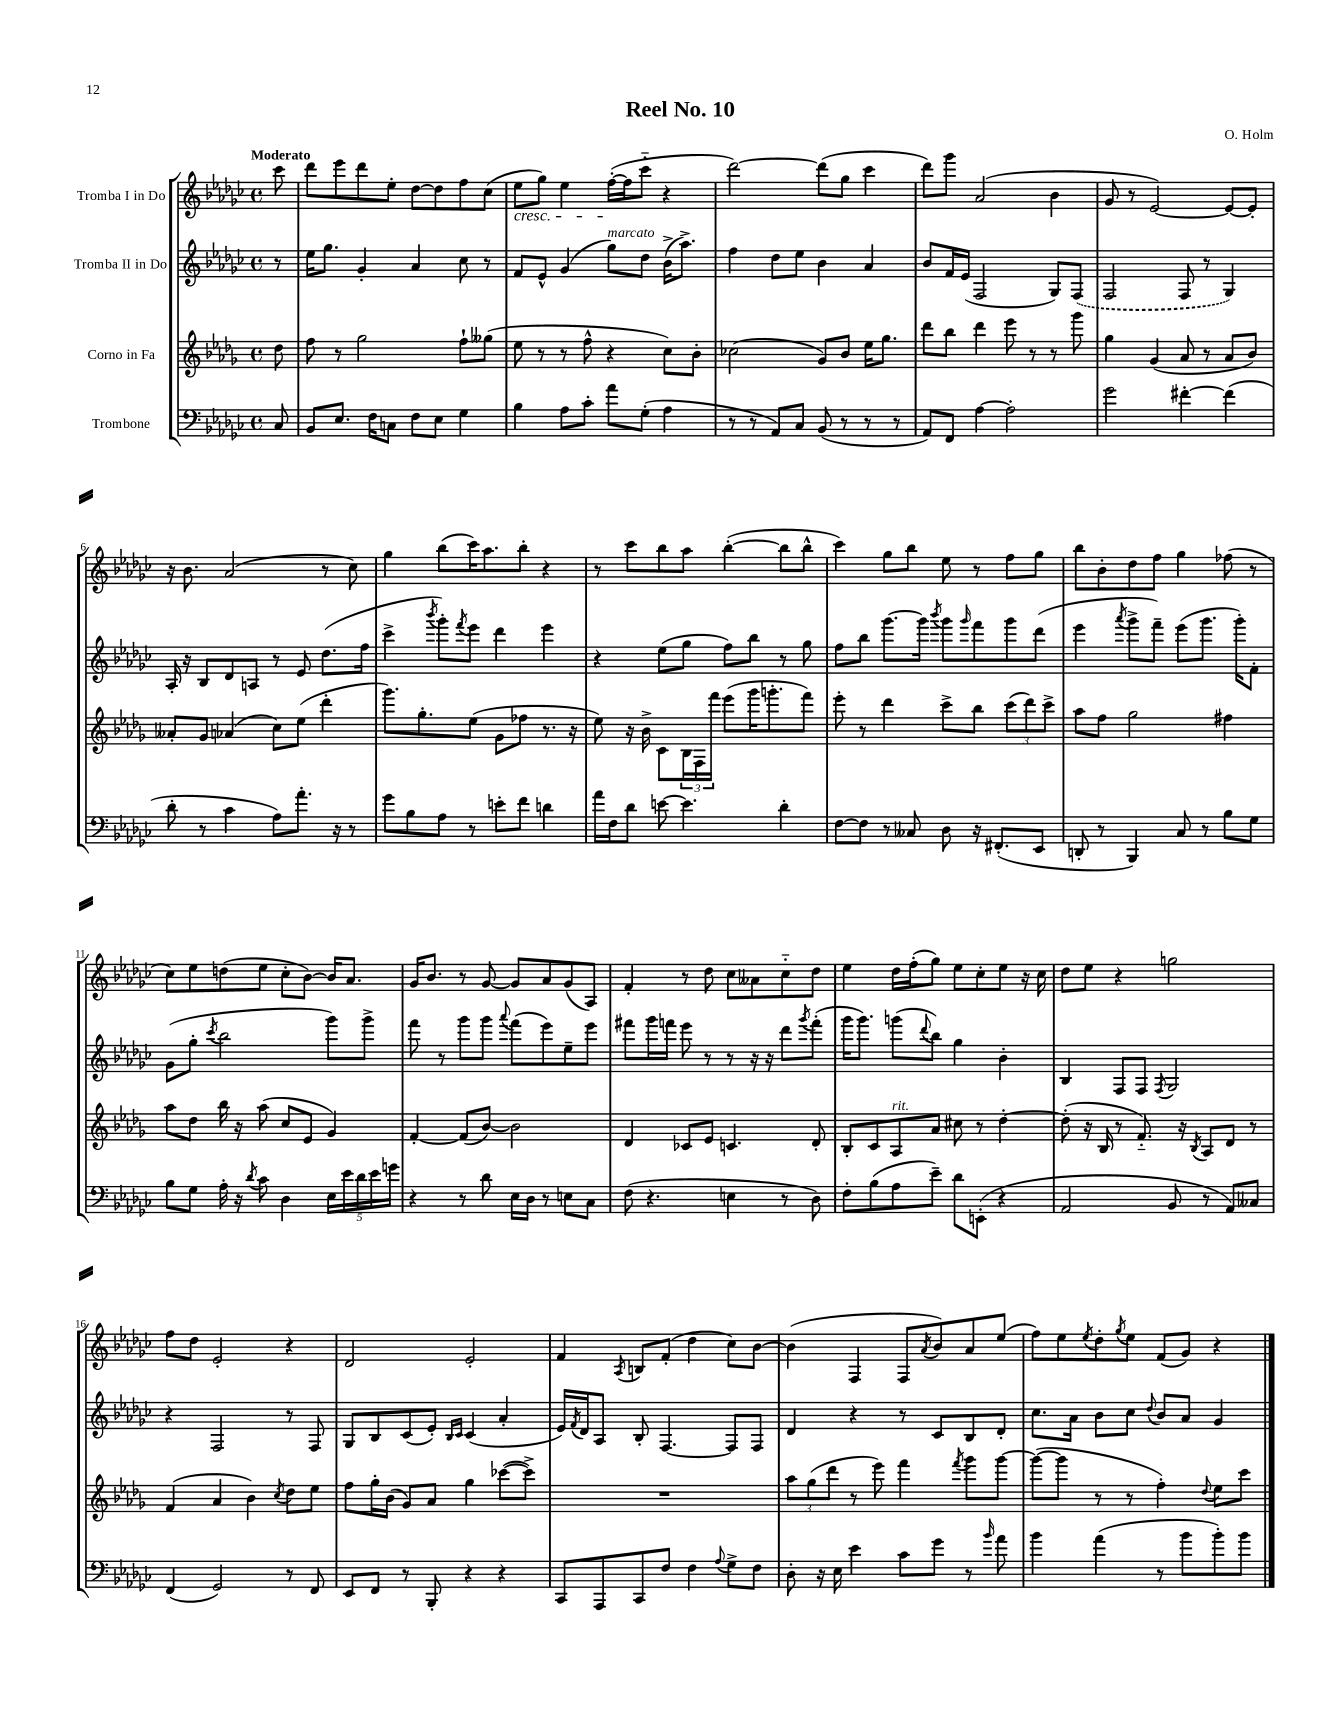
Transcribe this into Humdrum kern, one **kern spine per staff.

**kern	**kern	**kern	**kern
*staff4	*staff3	*staff2	*staff1
*clefF4	*clefG2	*clefG2	*clefG2
*k[b-e-a-d-g-c-]	*k[b-e-a-d-g-]	*k[b-e-a-d-g-c-]	*k[b-e-a-d-g-c-]
*M4/4	*M4/4	*M4/4	*M4/4
*met(c)	*met(c)	*met(c)	*met(c)
8C-	8dd-	8r	8ccc-
=	=	=	=
8BB-	8ff	16ee-	8ddd-
.	.	8.gg-	.
8.E-	8r	.	8eee-
.	2gg-	4g-'	8ddd-
16F	.	.	.
8C	.	.	8ee-'
8F	.	4a-	[8dd-
8E-	.	.	8dd-]
4G-	8ff`	8cc-	8ff
.	(8gg--	8r	(8cc-
=	=	=	=
4B-	8ee-	8f	8ee-
.	8r	8e-^^	8gg-)
8A-	8r	(4g-	4ee-
8c-'	8ff^^	.	.
8a-	4r	8gg-)	([16ff'
.	.	.	16ff]
(8G-'	.	8dd-	8ccc-'~
4A-	8cc)	(16b-^	4r
.	.	8.aa-^)	.
.	8b-'	.	.
=	=	=	=
8r	(2cc-	4ff	[2ddd-)
8r	.	.	.
8AA-)	.	8dd-	.
8C-	.	8ee-	.
(8BB-	8g-)	4b-	(8ddd-]
8r	8b-	.	8gg-
8r	16ee-	4a-	4ccc-
.	8.gg-	.	.
8r	.	.	.
=	=	=	=
8AA-)	8ddd-	8b-	8ddd-)
8FF	8bb-	16f	8ggg-
.	.	(16e-	.
[4A-	4ddd-	2F	(2a-
2A-']	8eee-	.	.
.	8r	.	.
.	8r	8G-)	4b-
.	8ggg-	(8F	.
=	=	=	=
2g-	4gg-	2F	8g-
.	.	.	8r
.	(4g-	.	[2e-)
[4f#'	8a-	8F	.
.	8r	8r	.
(4f#]	8a-	4G-)	8e-_
.	8b-)	.	8e-']
=	=	=	=
8d-'	8a--'	16A-'	16r
.	.	16r	8.b-
8r	8g-	8B-	.
4c-	(4a-	8d-	(2a-
.	.	8A	.
8A-)	8cc)	8r	.
8.a-'	(8ee-	8e-	.
.	4ddd-'	(8.dd-	8r
16r	.	.	.
8r	.	.	8cc-)
.	.	16ff	.
=	=	=	=
8g-	8.ggg-)	4ccc-^	4gg-
8B-	.	.	.
.	8.gg-'	.	.
.	.	8qbbb-	.
8A-	.	8ggg-')	(8bb-
.	.	8qfff	.
8r	(8ee-	8eee-	16ccc-)
.	.	.	8.aa-
8e'	8g-	4ddd-	.
8f	8ff-	.	8bb-'
4d	8.r	4eee-	4r
.	16r	.	.
=	=	=	=
16a-	8ee-)	4r	8r
16F	.	.	.
8d-	16r	.	8ccc-
.	16b-^	.	.
[8e	8c	(8ee-	8bb-
4.e]	24B-	8gg-	8aa-
.	24F	.	.
.	24fff	.	.
.	(8eee-	8ff)	([4bb-'
.	16ggg-	8bb-	.
.	8.ggg'	.	.
4d-'	.	8r	8bb-]
.	8fff)	8gg-	8bb-^^
=	=	=	=
[8F	8eee-'	8ff	4ccc-)
8F]	8r	8bb-	.
8r	4ddd-	[8.ggg-	8gg-
8C--	.	.	8bb-
.	.	16ggg-]	.
.	.	8qbbb-	.
8D-	8ccc^	8ggg-	8ee-
.	.	16qqggg-	.
16r	8bb-	8fff	8r
(8.FF#'	.	.	.
.	(12ccc	8ggg-	8ff
.	12ddd-)	.	.
8EE-	.	(8ddd-	8gg-
.	12ccc^	.	.
=	=	=	=
8DD'	8aa-	4eee-	8bb-
8r	8ff	.	8b-'
.	.	8qaaa-	.
4BBB-)	2gg-	8ggg-^	8dd-
.	.	8fff~)	8ff
8C-	.	(8eee-	4gg-
8r	.	8.ggg-	.
8B-	4ff#	.	(8ff-
.	.	16ggg-')	.
8G-	.	8f'	8r
=	=	=	=
8B-	8aa-	(8g-	8cc-)
8G-	8dd-	8gg-'	8ee-
.	.	8qccc-	.
16A-'	16bb-	2bb-	(8dd
16r	16r	.	.
8qd-	.	.	.
8c-	(8aa-	.	8ee-
4D-	8cc	.	8cc-'
.	8e-	.	[8b-)
20E-	4g-)	8ggg-)	16b-]
20e-	.	.	.
.	.	.	8.a-
20d-	.	.	.
.	.	8ggg-^	.
20e-	.	.	.
20g	.	.	.
=	=	=	=
4r	[4f'	8fff	16g-
.	.	.	8.b-
.	.	8r	.
8r	(8f]	8ggg-	8r
8d-	[8b-)	8ggg-	[8g-
.	.	8qqaaa-	.
16E-	2b-]	(8fff	8g-]
16D-	.	.	.
8r	.	8eee-)	8a-
8E	.	8ee-~	(8g-
8C-	.	8eee-	8A-)
=	=	=	=
(8F	4d-	8fff#	4f'
4.r	.	16ggg-	.
.	.	16fff	.
.	8c-	8eee-	8r
.	8e-	8r	8dd-
4E	4.c	8r	8cc-
.	.	16r	8a--
.	.	16r	.
8r	.	8ddd-	8cc-'~
.	.	8qggg-	.
8D-)	8d-'	(8fff'	8dd-
=	=	=	=
8F'	8B-'	16ggg-	4ee-
.	.	8.ggg-)	.
(8B-	8c	.	.
8A-	8A-	(8ggg	16dd-
.	.	.	(16ff'
.	.	8qqddd-	.
8e-~)	8a-	8bb-)	8gg-)
8d-	8cc#	4gg-	8ee-
(8EE'	8r	.	8cc-'
4r	[4dd-'	4b-'	8ee-
.	.	.	16r
.	.	.	16cc-
=	=	=	=
2AA-	(8dd-']	4B-	8dd-
.	16r	.	8ee-
.	16B-	.	.
.	8r	8F	4r
.	8.f'~)	8F	.
.	.	8qF	.
8BB-	.	2G-	2gg
.	16r	.	.
.	8qB-	.	.
8r	8A-	.	.
8AA-)	8d-	.	.
8C--	8r	.	.
=	=	=	=
(4FF	(4f	4r	8ff
.	.	.	8dd-
2GG-)	4a-	2F	2e-'
.	4b-)	.	.
.	8qcc	.	.
8r	8dd-	8r	4r
8FF	8ee-	8F	.
=	=	=	=
8EE-	8ff	8G-	2d-
8FF	16gg-'	8B-	.
.	(16b-	.	.
8r	8g-)	(8c-	.
8BBB-'	8a-	8e-')	.
.	.	16qqB-	.
.	.	16qqc-	.
4r	4gg-	(4c-	2e-'
4r	([8ccc-	4a-'	.
.	8ccc-^])	.	.
=	=	=	=
8CC-	1r	16e-)	4f
.	.	8qf	.
.	.	16d-	.
8AAA-	.	8A-	.
.	.	.	8qA-
8CC-	.	8B-'	8B
8F	.	[4.F	(8f'
4F	.	.	4dd-
8qqA-	.	.	.
8G-^	.	8F]	8cc-)
8F	.	8F	[8b-
=	=	=	=
8D-'	12aa-	4d-	(4b-]
.	(12gg-	.	.
16r	.	.	.
.	12ddd-	.	.
16E-	.	.	.
4e-	8r	4r	4F
.	8eee-)	.	.
8c-	4fff	8r	8F
.	.	.	8qa-
8g-	.	8c-	8b-)
.	8qfff	.	.
8r	8ggg-	8B-	8a-
16qqb-	.	.	.
8a-	[8ggg-	8d-'	(8ee-
=	=	=	=
4b-	(8ggg-_	8.cc-	8ff)
.	8ggg-]	.	8ee-
.	.	16a-	.
.	.	.	8qee-
(4a-	8r	8b-	8dd-'
.	.	.	8qgg-
.	8r	8cc-	8ee-
.	.	8qqdd-	.
8r	4ff')	8b-	(8f
8b-	.	8a-	8g-)
.	8qqdd-	.	.
8b-')	8ee-	4g-	4r
8b-	8ccc	.	.
==	==	==	==
*-	*-	*-	*-
